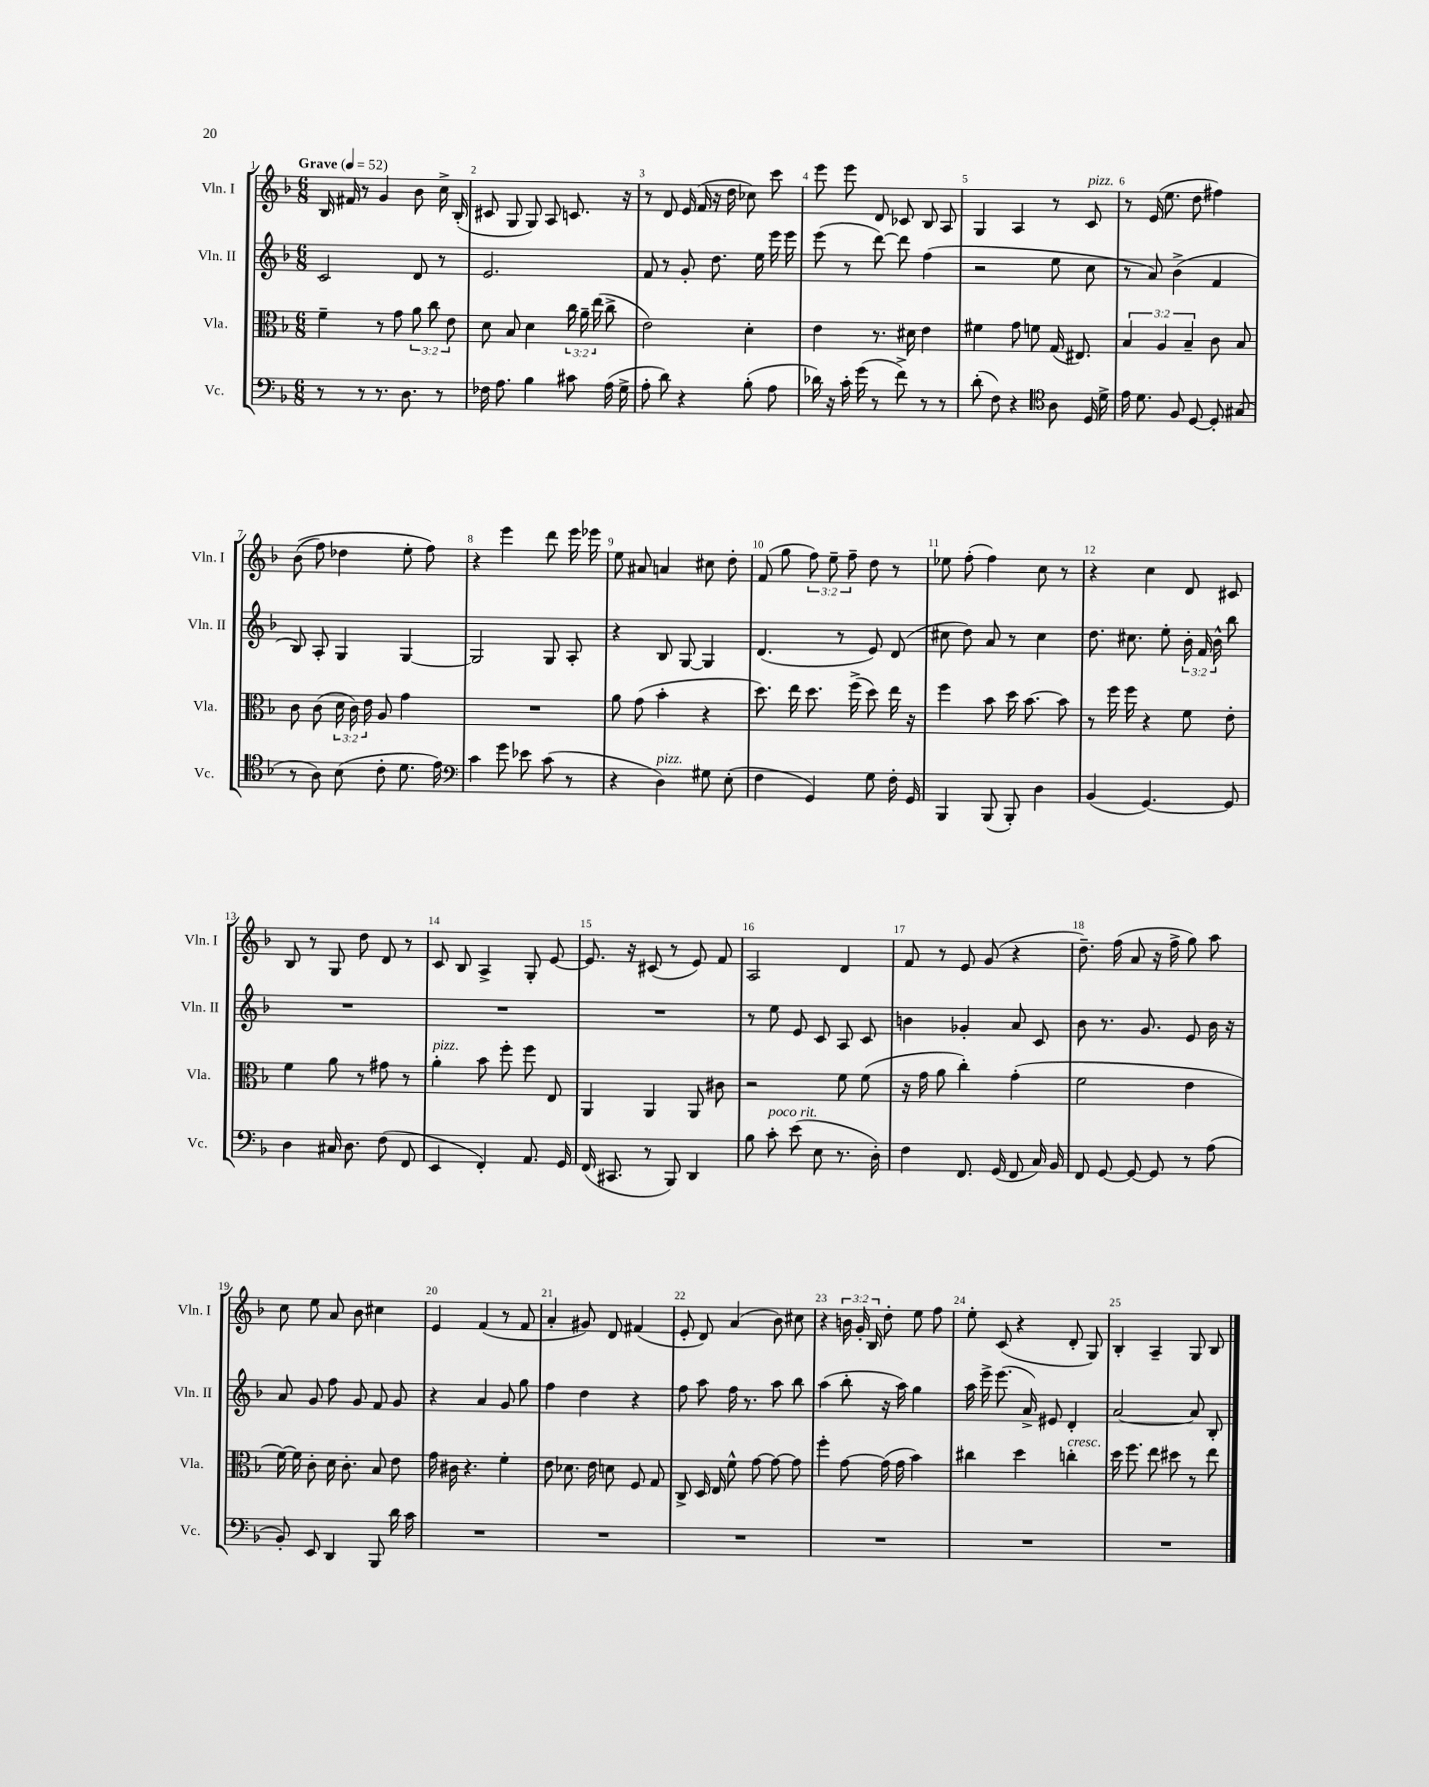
<<
\new StaffGroup <<
\new Staff = "s0" \with { instrumentName = "Vln. I" shortInstrumentName = "Vln. I" } {
    \clef treble \key f \major \numericTimeSignature \time 6/8 \override Staff.TupletNumber.text = #tuplet-number::calc-fraction-text \tempo "Grave" 4 = 52
    \autoBeamOff bes16 fis'16 r8 g'4 bes'8 c''16-> bes16-.( |
    cis'8 g8 g8) a8 c'8. r16 |
    r8 d'8 e'16( f'16 r16 d''16 ces''8) c'''8 |
    e'''8 e'''8 d'8 ces'8 bes8 a8 |
    g4 a4 r8 c'8^\markup { \italic "pizz." } |
    r8 e'16( e''8. d''8 fis''4) |
    bes'8(\( f''8) des''4 e''8-. f''8\) |
    r4 e'''4 d'''8 e'''16 ees'''16 |
    e''8 ais'8 a'4 cis''8 d''8-. |
    f'8( g''8 \tuplet 3/2 { f''8) e''8-- f''8-- } d''8 r8 |
    ees''8 f''8-.( f''4) c''8 r8 |
    r4 c''4 d'8 cis'8 |
    bes8 r8 g8 d''8 d'8 r8 |
    c'8 bes8 a4-> g8-. e'8~ |
    e'8. r16 cis'8( r8 e'8) f'8 |
    a2 d'4 |
    f'8 r8 e'8 g'8( r4 |
    d''8.--) f''16( a'8 r16 f''16-> g''8) a''8 |
    c''8 e''8 a'8 bes'8 cis''4 |
    e'4 f'4( r8 f'8 |
    a'4-. gis'8) d'8 fis'4( |
    e'8-. d'8) a'4( bes'8) cis''8 |
    r4 \tuplet 3/2 { b'16 g'16-. bes16 } d''8-. e''8 f''8 |
    e''8-. c'8( r4 d'8-. g8) |
    bes4-. a4-- g8 bes8 \bar "|." |
}
\new Staff = "s1" \with { instrumentName = "Vln. II" shortInstrumentName = "Vln. II" } {
    \clef treble \key f \major \numericTimeSignature \time 6/8 \override Staff.TupletNumber.text = #tuplet-number::calc-fraction-text
    \autoBeamOff c'2 d'8 r8 |
    e'2. |
    f'8 r8 g'8-. d''8. e''16 e'''16 e'''16 |
    e'''8( r8 d'''8~) d'''8 f''4( |
    r2 e''8 c''8 |
    r8 a'8) bes'4->( f'4 |
    bes8) a8-. g4 g4~ |
    g2 g8 a8-. |
    r4 bes8 g8~ g4 |
    d'4.( r8 e'8) d'8( |
    cis''8 d''8) a'8 r8 cis''4 |
    d''8. cis''8. e''8-. \tuplet 3/2 { bes'16-. f'16 bes'16-^ } bes''8 |
    R2. |
    R2. |
    R2. |
    r8 e''8 e'8 c'8 a8 c'8 |
    b'4 ges'4-. a'8 c'8 |
    bes'8 r8. g'8. e'8 bes'16 r16 |
    a'8 g'8 f''8 g'8 f'8 g'8 |
    r4 a'4 g'8 g''8 |
    f''4 d''4 r4 |
    f''8 a''8 f''16 r8. a''8 bes''8 |
    a''4( bes''8-. r16 a''16) g''4 |
    a''16 e'''16-> e'''8.( a'16->) eis'8 d'4-. |
    a'2~ a'8 bes8-. \bar "|." |
}
\new Staff = "s2" \with { instrumentName = "Vla." shortInstrumentName = "Vla." } {
    \clef alto \key f \major \numericTimeSignature \time 6/8 \override Staff.TupletNumber.text = #tuplet-number::calc-fraction-text
    \autoBeamOff f'4-- r8 g'8 \tuplet 3/2 { a'8 c''8 e'8 } |
    d'8 bes8 d'4 \tuplet 3/2 { c''16 a'16-- e''16( } c''8-> |
    e'2) d'4-. |
    e'4 r8. dis'16 e'4 |
    fis'4 g'8 f'8 g16( eis8.) |
    \tuplet 3/2 { bes4 a4 bes4-- } c'8 bes8 |
    c'8 c'8( \tuplet 3/2 { d'16 c'16) e'16 } a8 g'4 |
    R2. |
    a'8 g'8( bes'4-. r4 |
    d''8.) e''16 d''8. f''16->( d''8) e''16 r16 |
    f''4 bes'8 d''16 bes'8.~ bes'8 |
    r8 f''16 f''16 r4 f'8 e'8-. |
    f'4 a'8 r8 gis'8 r8 |
    a'4-.^\markup { \italic "pizz." } bes'8 f''8-. f''8 e8 |
    a,4 a,4 a,8 cis'8 |
    r2 f'8 f'8( |
    r16 g'16 a'8 c''4-.) g'4-.( |
    f'2 e'4 |
    f'16~) f'16 c'8-. d'16 c'8.-. bes8 e'8 |
    g'16 cis'16 r4. f'4-. |
    e'8 des'8. e'16 d'8 f8 g8 |
    c8-> d16 e16 f'8-^ g'8~ g'8~ g'8 |
    f''4-. g'8~ g'16( g'16 bes'4) |
    cis''4 d''4 c''4-.^\markup { \italic "cresc." } |
    d''16 f''8. e''8 dis''8 r8 e''8 \bar "|." |
}
\new Staff = "s3" \with { instrumentName = "Vc." shortInstrumentName = "Vc." } {
    \clef bass \key f \major \numericTimeSignature \time 6/8
    \autoBeamOff r8 r8 r8. d8. r8 |
    fes16 a8. bes4 cis'8 a16( g16-> |
    a8-. d'8) r4 bes8-.( a8 |
    des'16) r16 c'16-. g'16( r8 f'8->) r8 r8 |
    d'8-.( f8) r4 \clef tenor a8 d16 d'16-> |
    e'16 d'8. f8 d8~ d8-. gis8( |
    r8 a8) bes8( c'8-. d'8. e'16) |
    \clef bass c'4 g'8 ees'8 c'8( r8 |
    r4 d4^\markup { \italic "pizz." }) gis8 e8-.( |
    f4 g,4) g8 f16-. g,16 |
    bes,,4 bes,,8( bes,,8-.) d4 |
    bes,4( g,4.~) g,8 |
    d4 cis16 d8. f8( f,8 |
    e,4 f,4-.) a,8. g,16 |
    f,16( cis,8. r8 bes,,8) d,4 |
    bes8 c'8-.^\markup { \italic "poco rit." } e'8( e8 r8. d16-.) |
    f4 f,8. g,16( f,8 c16) bes,16 |
    f,8 g,8~ g,8~ g,8 r8 a8( |
    bes,8-.) e,8 d,4 bes,,8 d'16 c'16 |
    R2. |
    R2. |
    R2. |
    R2. |
    R2. |
    R2. \bar "|." |
}
>>
>>
\layout { \context { \Score \override BarNumber.break-visibility = ##(#f #t #t) barNumberVisibility = #all-bar-numbers-visible } }
